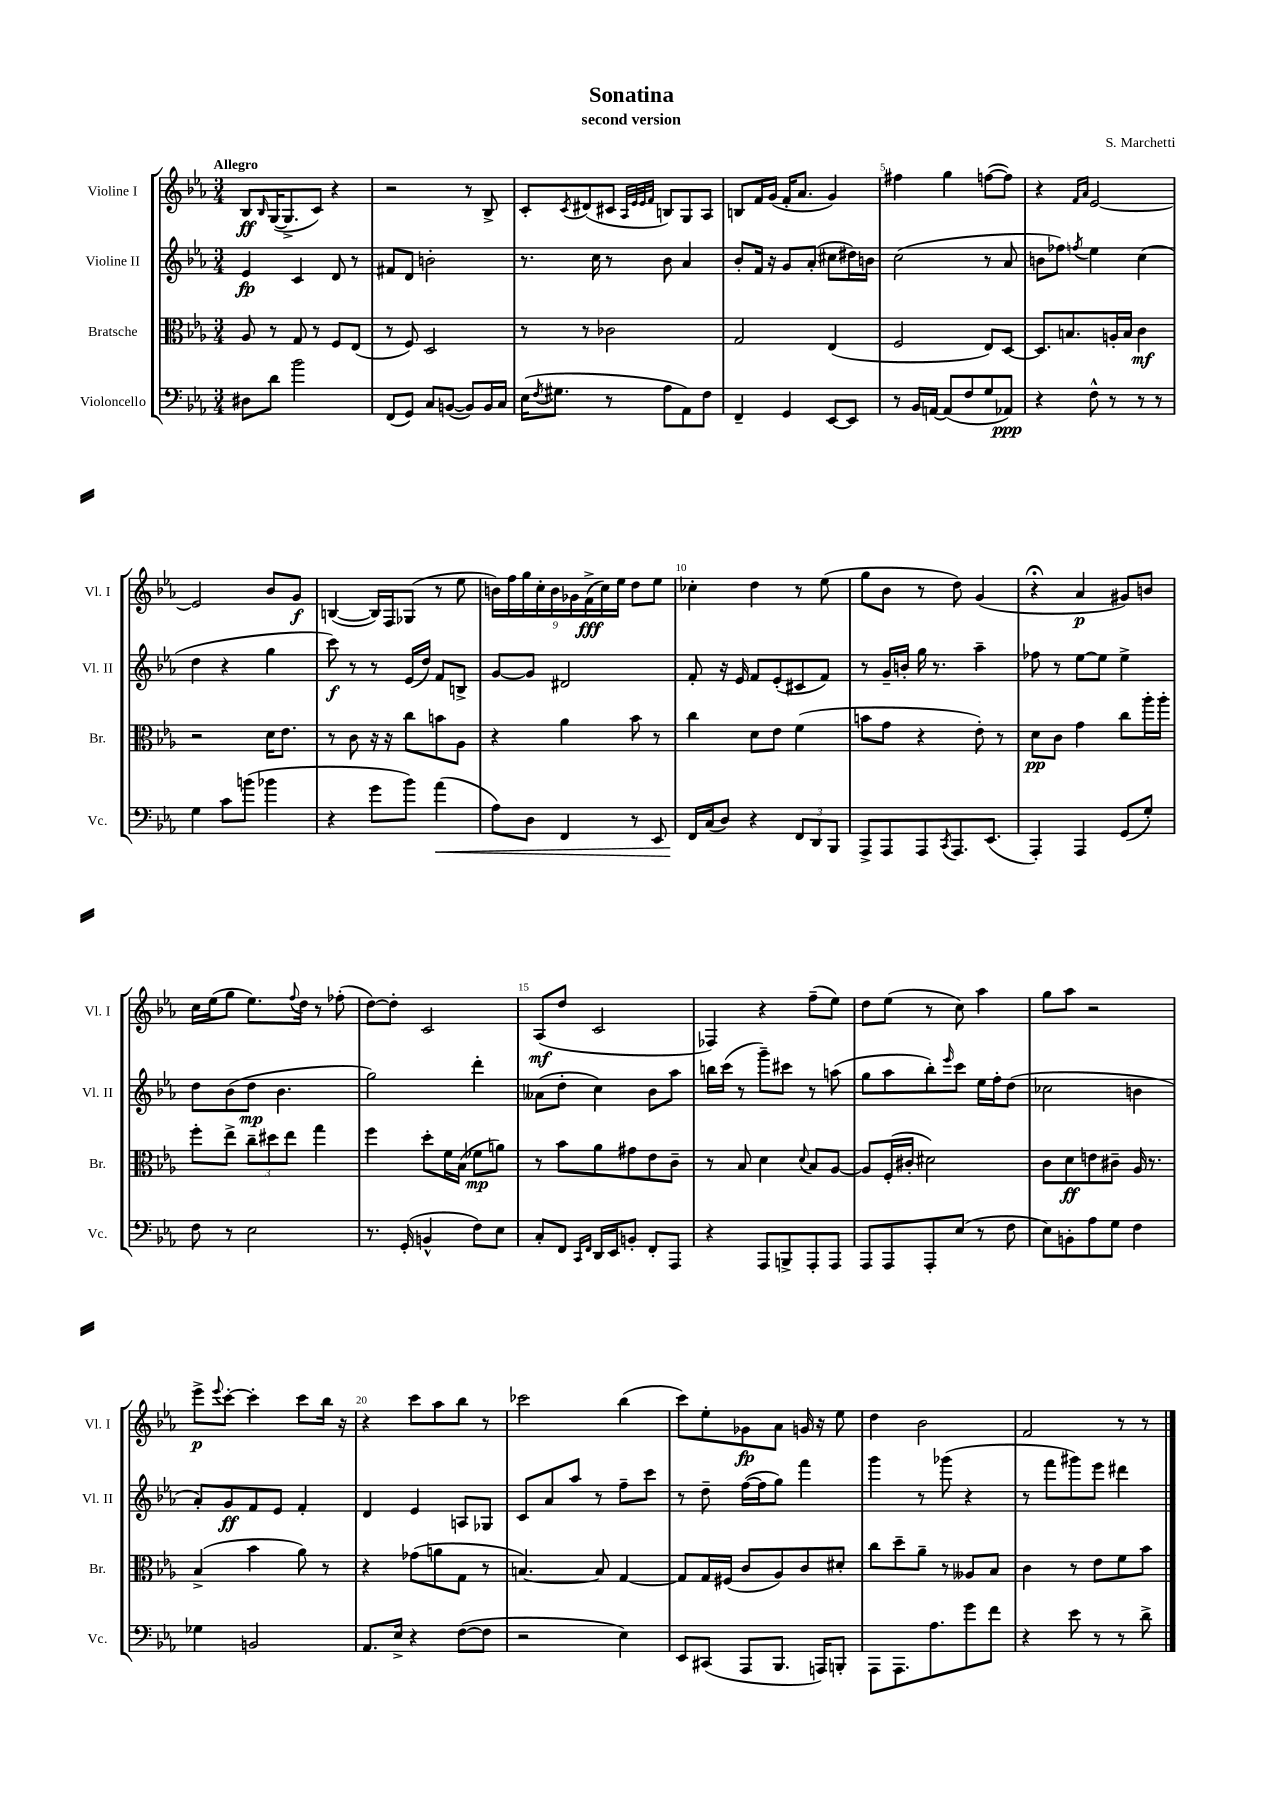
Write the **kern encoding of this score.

**kern	**dynam	**kern	**dynam	**kern	**dynam	**kern	**dynam
*part4	*part4	*part3	*part3	*part2	*part2	*part1	*part1
*staff4	*staff4	*staff3	*staff3	*staff2	*staff2	*staff1	*staff1
*I"Violoncello	*	*I"Bratsche	*	*I"Violine II	*	*I"Violine I	*
*I'Vc.	*	*I'Br.	*	*I'Vl. II	*	*I'Vl. I	*
*clefF4	*	*clefC3	*	*clefG2	*	*clefG2	*
*k[b-e-a-]	*	*k[b-e-a-]	*	*k[b-e-a-]	*	*k[b-e-a-]	*
*M3/4	*	*M3/4	*	*M3/4	*	*M3/4	*
=1	=1	=1	=1	=1	=1	=1	=1
!	!	!	!	!	!	!LO:TX:a:B:t=Allegro	!
8D#X\L	.	8A-/	.	4e-/	fp	8B-/L	ff
.	.	.	.	.	.	16qqB-/	.
8d\J	.	8r	.	.	.	([16G/K	.
.	.	.	.	.	.	8.G^/]	.
2b-\	.	8G/	.	4c/	.	.	.
.	.	8r	.	.	.	8c/J)	.
.	.	8F/L	.	8d/	.	4r	.
.	.	(8E-/J	.	8r	.	.	.
=2	=2	=2	=2	=2	=2	=2	=2
(8FF/L	.	8r	.	8f#X/L	.	2r	.
8GG/J)	.	8F/)	.	8d/J	.	.	.
8C/L	.	2D/	.	2bn'\	.	.	.
([8BBn/J	.	.	.	.	.	.	.
8BB/L])	.	.	.	.	.	8r	.
16BB/L	.	.	.	.	.	8B-^/	.
16C/JJ	.	.	.	.	.	.	.
=3	=3	=3	=3	=3	=3	=3	=3
(16E-\KL	.	8r	.	8.r	.	8c'/L	.
8qF/	.	.	.	.	.	.	.
8.G#X\J	.	.	.	.	.	.	.
.	.	.	.	.	.	8qc/	.
.	.	8r	.	.	.	(8d#X/	.
.	.	.	.	16cc\	.	.	.
8r	.	2c-X\	.	8r	.	8c#X/J	.
.	.	.	.	.	.	32qqA-/LLL	.
.	.	.	.	.	.	32qqe-/	.
.	.	.	.	.	.	32qqe-/	.
.	.	.	.	.	.	32qqf/JJJ	.
8A-\L	.	.	.	8b-\	.	8Bn/L)	.
8AA-\)	.	.	.	4a-/	.	8G/	.
8F\J	.	.	.	.	.	8A-/J	.
=4	=4	=4	=4	=4	=4	=4	=4
4FF~/	.	2G/	.	8b-'/L	.	8Bn/L	.
.	.	.	.	16f/Jk	.	16f/L	.
.	.	.	.	16r	.	(16g/JJ	.
4GG/	.	.	.	8g/L	.	16f'/KL	.
.	.	.	.	.	.	8.a-/J	.
.	.	.	.	(8a-'/J	.	.	.
[8EE-/L	.	(4E-/	.	8cc#X\L	.	4g/)	.
8EE-/J]	.	.	.	16dd#X\L)	.	.	.
.	.	.	.	16bn\JJ	.	.	.
=5	=5	=5	=5	=5	=5	=5	=5
8r	.	2F/	.	(2cc\	.	4ff#X\	.
16BB-/LL	.	.	.	.	.	.	.
[16AAn/JJ	.	.	.	.	.	.	.
(8AA/L]	.	.	.	.	.	4gg\	.
8F/	.	.	.	.	.	.	.
8G/	.	8E-/L)	.	8r	.	([8ffn\L	.
8AA-X/J)	ppp	[8D/J	.	8a-/	.	8ff\J])	.
=6	=6	=6	=6	=6	=6	=6	=6
4r	.	8.D/L]	.	8bn\L	.	4r	.
.	.	.	.	8ff-X\J)	.	.	.
.	.	8.Bn/	.	.	.	.	.
.	.	.	.	.	.	16qqf/LL	.
.	.	.	.	8qffn/	.	16qqa-/JJ	.
8F^^\	.	.	.	4ee-\	.	[2e-/	.
8r	.	16An'/L	.	.	.	.	.
.	.	16B/JJ	.	.	.	.	.
8r	.	4c\	mf	(4cc\	.	.	.
8r	.	.	.	.	.	.	.
!!LO:LB:g=z
=7	=7	=7	=7	=7	=7	=7	=7
4G\	.	2r	.	4dd\	.	2e-/]	.
8c\L	.	.	.	4r	.	.	.
(8bn\J	.	.	.	.	.	.	.
4b-X\	.	16d\KL	.	4gg\	.	8b-/L	.
.	.	8.e-\J	.	.	.	.	.
.	.	.	.	.	.	8g/J	f
=8	=8	=8	=8	=8	=8	=8	=8
4r	.	8r	.	8ccc\)	f	([4Bn/	.
.	.	8c\	.	8r	.	.	.
8g\L	.	16r	.	8r	.	16B/LL])	.
.	.	16r	.	.	.	16F/J	.
8b-\J)	.	8cc\L	.	(16e-/LL	.	(8G-X/J	.
.	.	.	.	16dd/JJ)	.	.	.
!	!LO:HP:b	!	!	!	!	!	!
(4a-\	<	8bn\	.	8f/L	.	8r	.
.	.	8A-\J	.	8Bn^/J	.	8ee-\	.
=9	=9	=9	=9	=9	=9	=9	=9
8A-\L)	.	4r	.	[8g/L	.	18bn\LL)	.
.	.	.	.	.	.	18ff\	.
.	.	.	.	.	.	18gg\	.
8D\J	.	.	.	8g/J]	.	.	.
.	.	.	.	.	.	18cc'\	.
.	.	.	.	.	.	18b\	.
4FF/	.	4a-\	.	2d#X/	.	.	.
.	.	.	.	.	.	18g-X\	.
.	.	.	.	.	.	(18f^\	fff
.	.	.	.	.	.	18cc\)	.
.	.	.	.	.	.	18ee-\JJ	.
8r	.	8b-\	.	.	.	8dd\L	.
8EE-/	.	8r	.	.	.	8ee-\J	.
=10	=10	=10	=10	=10	=10	=10	=10
16FF/LL	.	4cc\	.	8f'/	.	4cc-X'\	.
(16C/J	[	.	.	.	.	.	.
8D/J)	.	.	.	16r	.	.	.
.	.	.	.	16e-/	.	.	.
4r	.	8d\L	.	8f/L	.	4dd\	.
.	.	8e-\J	.	(8e-'/	.	.	.
12FF/L	.	(4f\	.	8c#X/	.	8r	.
12DD/	.	.	.	.	.	.	.
.	.	.	.	8f/J)	.	(8ee-\	.
12BBB-/J	.	.	.	.	.	.	.
=11	=11	=11	=11	=11	=11	=11	=11
8AAA-^/L	.	8bn\L	.	8r	.	8gg\L	.
8AAA-/	.	8g\J	.	16g~/LL	.	8b-\J	.
.	.	.	.	16bn'/JJ	.	.	.
8AAA-/	.	4r	.	16gg\	.	8r	.
.	.	.	.	8.r	.	.	.
8qCC/	.	.	.	.	.	.	.
8.AAA-/	.	.	.	.	.	8dd\)	.
.	.	8e-'\)	.	4aa-~\	.	(4g/	.
(8.EE-/J	.	.	.	.	.	.	.
.	.	8r	.	.	.	.	.
=12	=12	=12	=12	=12	=12	=12	=12
4AAA-'/)	.	8d\L	pp	8ff-X\	.	4r;<	.
.	.	8c\J	.	8r	.	.	.
4AAA-/	.	4g\	.	[8ee-\L	.	4a-/	p
.	.	.	.	8ee-\J]	.	.	.
(8GG/L	.	8cc\L	.	4ee-^\	.	8g#X/L)	.
8G'/J)	.	16aa-'\L	.	.	.	8bn/J	.
.	.	16aa-'\JJ	.	.	.	.	.
!!LO:LB:g=z
=13	=13	=13	=13	=13	=13	=13	=13
8F\	.	8ff'\L	.	8dd\L	.	16cc\LL	.
.	.	.	.	.	.	(16ee-\J	.
8r	.	8ee-^\J	.	(8b-\	.	8gg\J	.
2E-\	.	12cc~\L	.	8dd\J	mp	8.ee-\L)	.
.	.	12dd#X\	.	.	.	.	.
.	.	.	.	4.b-\	.	.	.
.	.	12ee-\J	.	.	.	.	.
.	.	.	.	.	.	8qqff/	.
.	.	.	.	.	.	16dd\Jk	.
.	.	4gg\	.	.	.	8r	.
.	.	.	.	.	.	(8ff-X'\	.
=14	=14	=14	=14	=14	=14	=14	=14
8.r	.	4ff\	.	2gg\)	.	[8dd\L)	.
.	.	.	.	.	.	8dd'\J]	.
(16GG'/	.	.	.	.	.	.	.
4BBn^^/	.	8dd'\L	.	.	.	2c/	.
.	.	16f\L	.	.	.	.	.
.	.	(16B-\JJ	.	.	.	.	.
8F\L)	.	8f-X\L	mp	4ddd'\	.	.	.
8E-\J	.	8an\J)	.	.	.	.	.
=15	=15	=15	=15	=15	=15	=15	=15
8C'/L	.	8r	.	(8a--X\L	.	(8A-/L	mf
8FF/J	.	8b-\L	.	8dd'\J	.	8dd/J	.
16qqCC/LL	.	.	.	.	.	.	.
16qqFF/JJ	.	.	.	.	.	.	.
16DD/LL	.	8a-\	.	4cc\)	.	2c/	.
16EE-/J	.	.	.	.	.	.	.
8BBn'/J	.	8g#X\	.	.	.	.	.
8FF'/L	.	8e-\	.	8b-\L	.	.	.
8AAA-/J	.	8c~\J	.	8aa-\J	.	.	.
=16	=16	=16	=16	=16	=16	=16	=16
4r	.	8r	.	16bbn\LL	.	4F-X/)	.
.	.	.	.	(16ccc\JJ	.	.	.
.	.	8B-/	.	8r	.	.	.
8AAA-/L	.	4d\	.	8ggg~\L)	.	4r	.
8BBBn^/	.	.	.	8ccc#X\J	.	.	.
.	.	8qqd/	.	.	.	.	.
8AAA-'/	.	8B-/L	.	8r	.	(8ff~\L	.
8AAA-/J	.	[8A-/J	.	(8aan\	.	8ee-\J)	.
=17	=17	=17	=17	=17	=17	=17	=17
8AAA-/L	.	8A-/L]	.	8gg\L	.	8dd\L	.
8AAA-/	.	(16F'/L	.	8aa-\	.	(8ee-\J	.
.	.	16c#X'/JJ	.	.	.	.	.
8AAA-'/	.	2d#X\)	.	8bb-'\)	.	8r	.
.	.	.	.	16qqeee-/	.	.	.
(8E-/J	.	.	.	8ccc\J	.	8cc\)	.
8r	.	.	.	16ee-\LL	.	4aa-\	.
.	.	.	.	16ff'\J	.	.	.
8F\	.	.	.	(8dd\J	.	.	.
=18	=18	=18	=18	=18	=18	=18	=18
8E-\L)	.	8c\L	.	2cc-X\	.	8gg\L	.
8BBn'\	.	8d\	ff	.	.	8aa-\J	.
8A-\	.	8en\	.	.	.	2r	.
8G\J	.	8c#X~\J	.	.	.	.	.
4F\	.	16A-/	.	4bn\	.	.	.
.	.	8.r	.	.	.	.	.
!!LO:LB:g=z
=19	=19	=19	=19	=19	=19	=19	=19
4G-X\	.	(4B-^/	.	8a-'/L)	.	8eee-^\L	p
.	.	.	.	.	.	8qqeee-/	.
.	.	.	.	8g/	ff	[8ccc'\J	.
2BBn/	.	4b-\	.	8f/	.	4ccc'\]	.
.	.	.	.	8e-/J	.	.	.
.	.	8a-\)	.	4f'/	.	8ccc\L	.
.	.	8r	.	.	.	16bb-\Jk	.
.	.	.	.	.	.	16r	.
=20	=20	=20	=20	=20	=20	=20	=20
8.AA-/L	.	4r	.	4d/	.	4r	.
16E-^/Jk	.	.	.	.	.	.	.
4r	.	(8g-X\L	.	4e-/	.	8ccc\L	.
.	.	8an\	.	.	.	8aa-\	.
([8F\L	.	8G\J	.	8An/L	.	8bb-\J	.
8F\J]	.	8r	.	8G-X/J	.	8r	.
=21	=21	=21	=21	=21	=21	=21	=21
2r	.	[4.Bn/)	.	8c/L	.	2ccc-X\	.
.	.	.	.	8a-/	.	.	.
.	.	.	.	8aa-/J	.	.	.
.	.	8B/]	.	8r	.	.	.
4E-\)	.	[4G/	.	8ff~\L	.	(4bb-\	.
.	.	.	.	8ccc\J	.	.	.
=22	=22	=22	=22	=22	=22	=22	=22
8EE-/L	.	8G/L]	.	8r	.	8ccc\L)	.
(8CC#X/J	.	16G/L	.	8dd~\	.	8ee-'\	.
.	.	(16F#X/JJ	.	.	.	.	.
8AAA-/L	.	8c/L	.	([16ff\LL	.	8g-X\	fp
.	.	.	.	16ff\J]	.	.	.
8.BBB-/J	.	8A-/)	.	8gg\J)	.	8a-\J	.
.	.	8c/	.	4fff\	.	16gn/	.
16AAAn/KL)	.	.	.	.	.	16r	.
8BBBn'/J	.	8d#X'/J	.	.	.	8ee-\	.
=23	=23	=23	=23	=23	=23	=23	=23
8AAA-\L	.	8cc\L	.	4ggg\	.	4dd\	.
8.AAA-\	.	8dd~\	.	.	.	.	.
.	.	8a-~\J	.	8r	.	2b-\	.
8.A-\	.	.	.	.	.	.	.
.	.	8r	.	(8ggg-X\	.	.	.
8g\	.	8A--X/L	.	4r	.	.	.
8f\J	.	8B-/J	.	.	.	.	.
=24	=24	=24	=24	=24	=24	=24	=24
4r	.	4c\	.	8r	.	2f/	.
.	.	.	.	8fff\L	.	.	.
8e-\	.	8r	.	8ggg#X\)	.	.	.
8r	.	8e-\L	.	8eee-\J	.	.	.
8r	.	8f\	.	4ddd#X\	.	8r	.
8d^\	.	8b-\J	.	.	.	8r	.
==	==	==	==	==	==	==	==
*-	*-	*-	*-	*-	*-	*-	*-
